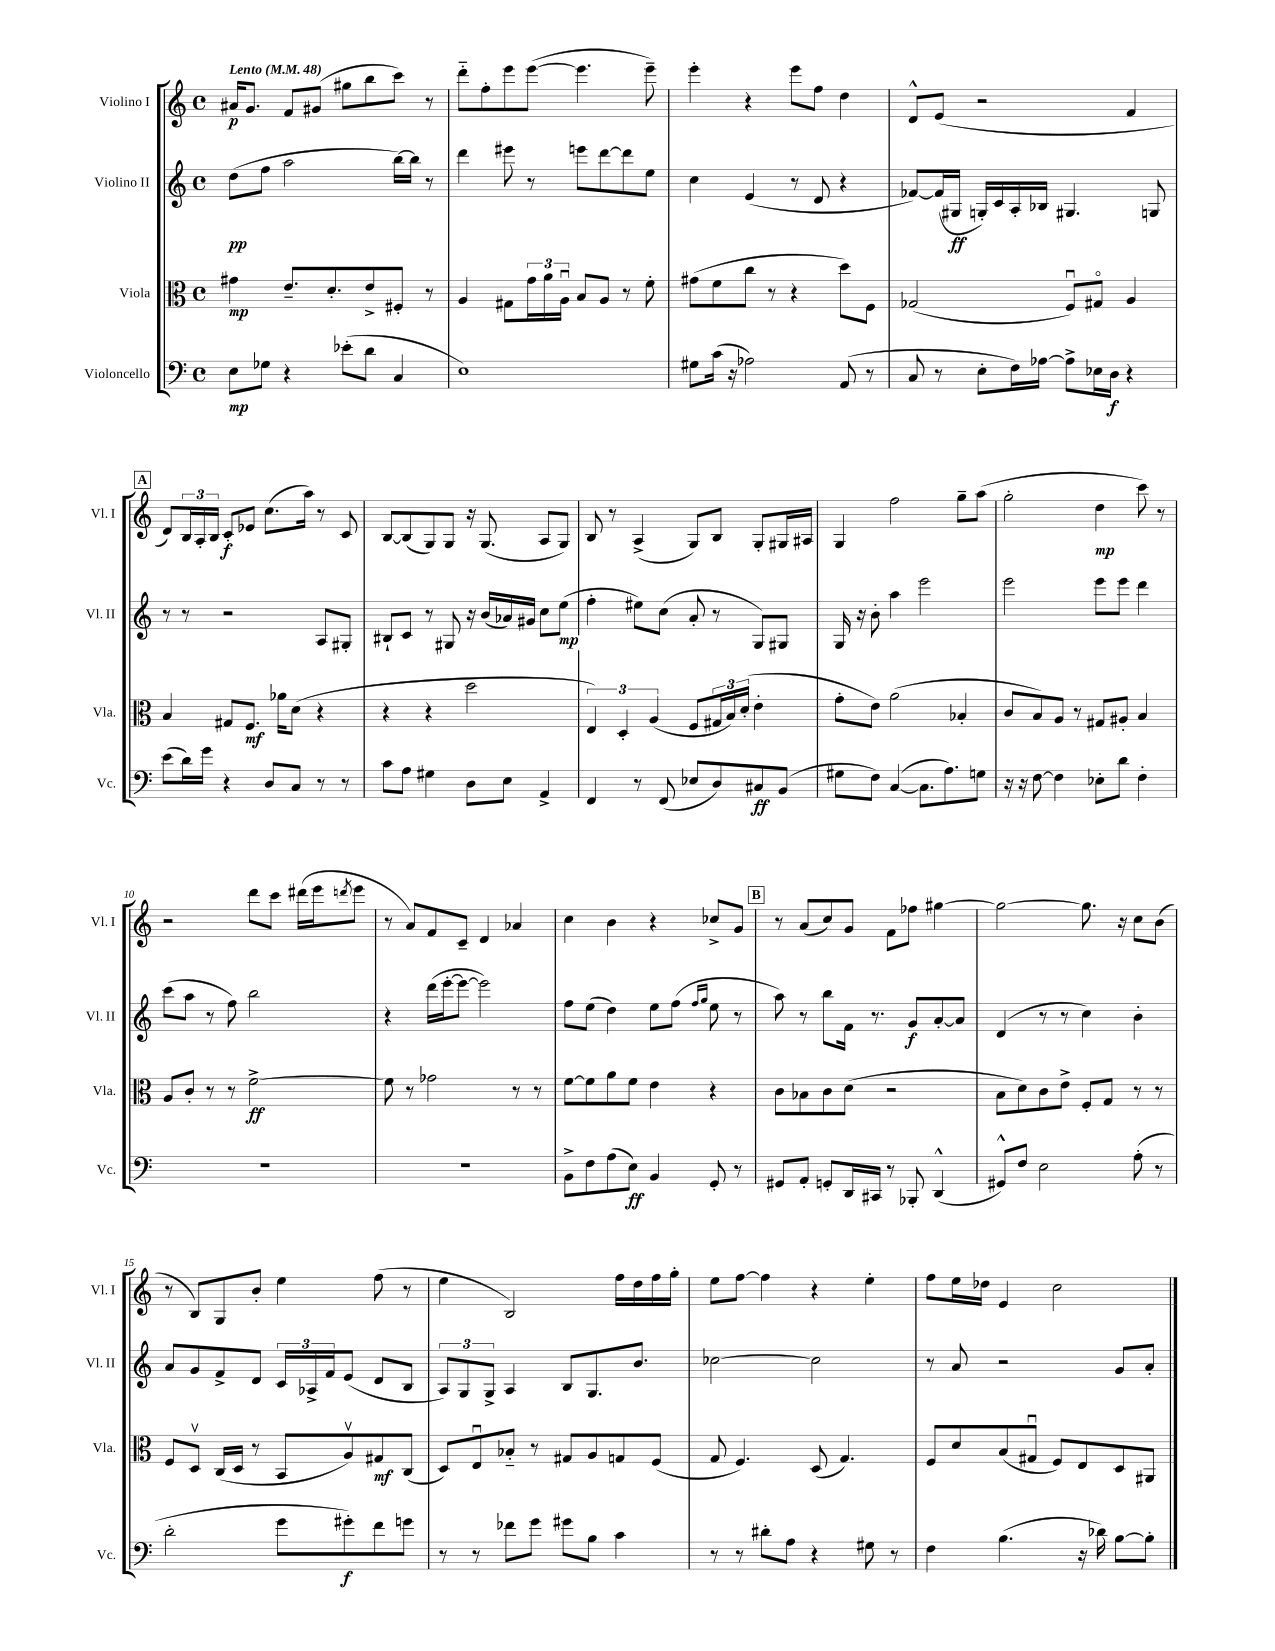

**kern	**kern	**kern	**kern
*staff4	*staff3	*staff2	*staff1
*clefF4	*clefC3	*clefG2	*clefG2
*k[]	*k[]	*k[]	*k[]
*M4/4	*M4/4	*M4/4	*M4/4
*met(c)	*met(c)	*met(c)	*met(c)
*MM48	*MM48	*MM48	*MM48
8E\L	4g#\	(8dd\L	16a#/LK
.	.	.	8.g/J
8G-\J	.	8ff\J	.
4r	8.e~/L	2aa\	8f/L
.	.	.	(8g#/J
.	8.d'/	.	.
(8e-'\L	.	.	8gg#\L
8d\J	8e^/	.	8bb\
4C/	8F#'/J	[16bb\LL)	8ccc\J)
.	.	16bb\]JJ	.
.	8r	8r	8r
=	=	=	=
1E)	4A/	4ddd\	8ddd'~\L
.	.	.	8ff'\
.	8G#\L	8eee#\	8eee\
.	24g\L	8r	([8eee\J
.	24a\	.	.
.	24Au\JJ	.	.
.	8B/L	8eee\L	4.eee\]
.	8A/J	[8ddd\	.
.	8r	8ddd\]	.
.	8f'\	8ee\J	8eee~\)
=	=	=	=
8G#\L	(8g#\L	4cc\	4eee'\
(16c\Jk	8f\	.	.
16r	.	.	.
2A-\)	8cc\J	(4e/	4r
.	8r	.	.
.	4r	8r	8eee\L
.	.	8d/	8ff\J
(8AA/	8dd\L)	4r	4dd\
8r	8F\J	.	.
=	=	=	=
8C/	(2G-/	[8f-/L)	8d^^/L
8r	.	(16f-/]L	(8e/J
.	.	16G#/JJ	.
8E'\L	.	16G'/LL)	2r
.	.	16c/	.
16F\L)	.	16A'/	.
[16A-\JJ	.	16B-/JJ	.
8A-^\]L	8Fu/L)	4.G#/	.
16E-\L	8G#o/J	.	.
16D\JJ	.	.	.
4r	4A/	.	4f/
.	.	8G/	.
=	=	=	=
(8e\L	4B/	8r	8d/L)
16d\L)	.	8r	24B/L
.	.	.	24A'/
16g\JJ	.	.	.
.	.	.	24B/JJ
4r	8G#/L	2r	8c'/L
.	8.F/J	.	8e-/J
8D/L	.	.	(8.cc\L
.	16a-\LK	.	.
8C/J	(8d\J	.	.
.	.	.	16aa\Jk)
8r	4r	8A/L	8r
8r	.	8G#'/J	8c/
=	=	=	=
8c\L	4r	8B#`/L	[8B/L
8A\J	.	8c/J	(8B/]
4G#\	4r	8r	8G/)
.	.	8G#/	8G/J
8D\L	2dd\	16r	16r
.	.	(16b/LL	(8.G/
8E\J	.	16a-/)	.
.	.	16g#/JJ	.
4AA^/	.	8cc\L	8A/L
.	.	(8ee\J	8G/J)
=	=	=	=
4FF/	6E/)	4ff'\	8B/
.	.	.	8r
.	6D'/	.	.
8r	.	8ee#\L)	(4A^/
.	(6A/	.	.
(8FF/	.	(8cc\J	.
8E-/L	8F/L	8a'/	8G/L)
8D/)	24G#/L	8r	8B/J
.	24B/)	.	.
.	(24d'/JJ	.	.
8C#/	4e'\	8G/L)	8G'/L
(8BB/J	.	8G#/J	16G#/L
.	.	.	16A#/JJ
=	=	=	=
8G#\L	8g'\L	16G/	4G/
.	.	16r	.
8F\J)	8e\J)	8b'\	.
([4C/	(2a\	4aa\	2ff\
8.C\]L	.	2eee\	.
8.A\)	.	.	.
.	4B-'/	.	8gg~\L
8G\J	.	.	(8aa\J
=	=	=	=
16r	8c/L	2eee\	2gg'\
16r	.	.	.
[8F\	8B/)	.	.
4F\]	8A/J	.	.
.	8r	.	.
8E-'\L	8G#/L	8eee\L	4dd\
8d\J	8A#'/J	8eee\J	.
4F'\	4B/	4ddd\	8ccc\)
.	.	.	8r
=	=	=	=
1r	8A/L	(8ccc\L	2r
.	8c'/J	8aa\J	.
.	8r	8r	.
.	8r	8ff\)	.
.	[2f^\	2bb\	8ddd\L
.	.	.	8ccc\J
.	.	.	(16ddd#\LL
.	.	.	16eee\J
.	.	.	8qddd/
.	.	.	8eee\J
=	=	=	=
1r	8f\]	4r	8r
.	8r	.	8a/L)
.	2g-\	(16ddd\LL	8f/
.	.	[16eee'\J	.
.	.	8eee\_J	8c~/J
.	.	2eee\])	4d/
.	8r	.	4a-/
.	8r	.	.
=	=	=	=
8BB^\L	[8f\L	8ff\L	4cc\
8F\	8f\]	(8ee\J	.
(8A\	8a\	4dd\)	4b\
8E\J)	8f\J	.	.
4BB/	4e\	8ee\L	4r
.	.	(8ff\J	.
.	.	16qqff/LL	.
.	.	16qqgg/JJ	.
8GG'/	4r	8ee\	8cc-^/L
8r	.	8r	8g/J
=	=	=	=
8GG#/L	8c\L	8aa\)	8r
8AA'/J	8B-\	8r	(8a/L
8GG'/L	8c\	8bb\L	8cc/)
16DD/L	(8d\J	16f\Jk	8g/J
16CC#/JJ	.	8.r	.
8r	2r	.	8f\L
8BBB-'/	.	8g/L	8ff-\J
(4DD^^/	.	[8a'/	[4gg#\
.	.	8a/]J	.
=	=	=	=
8GG#^^/L)	8B\L	(4d/	2gg#\_
8F/J	8d\)	.	.
2E\	8c\	8r	.
.	8e^\J	8r	.
.	8F'/L	4cc\)	8.gg#\]
.	8G/J	.	.
.	.	.	16r
(8A'\	8r	4b'\	8cc\L
8r	8r	.	(8b\J
=	=	=	=
2d'\	8F/L	8a/L	8r
.	8Dv/J	8g/	8B/L)
.	(16C/LL	8f^/	8G/
.	16D/JJ	.	.
.	8r	8d/J	8b'/J
8g\L	8BB/L	24c/LL	4ee\
.	.	24A-^/	.
.	.	24f/J	.
8g#'\)	8Av/)	(8e/J	.
8f\	8G#/	8d/L	(8ff\
8g\J	(8C/J	8B/J	8r
=	=	=	=
8r	8D/L)	12A/L)	4ee\
.	.	12G/	.
8r	8Eu/	.	.
.	.	12G^/J	.
8f-\L	8B-'~/J	4A/	2B/)
8g\J	8r	.	.
8g#\L	8G#/L	8B/L	.
8B\J	8A/	8.G/	.
4c\	8G/	.	16ff\LL
.	.	8.b/J	16dd\
.	(8F/J	.	16ff\
.	.	.	16gg'\JJ
=	=	=	=
8r	8G/	[2cc-\	8ee\L
8r	4.F/)	.	[8ff\J
8d#'\L	.	.	4ff\]
8A\J	.	.	.
4r	(8D/	2cc-\]	4r
.	4.G/)	.	.
8G#\	.	.	4ee'\
8r	.	.	.
=	=	=	=
4F\	8F/L	8r	8ff\L
.	8d/	8a/	16ee\L
.	.	.	16dd-\JJ
(4.B\	(8B/	2r	4e/
.	8G#u/J	.	.
.	8F/L)	.	2cc\
16r	8E/	.	.
16d-\)	.	.	.
[8B\L	8D/	8g/L	.
8B'\]J	8AA#/J	8a'/J	.
==	==	==	==
*-	*-	*-	*-
